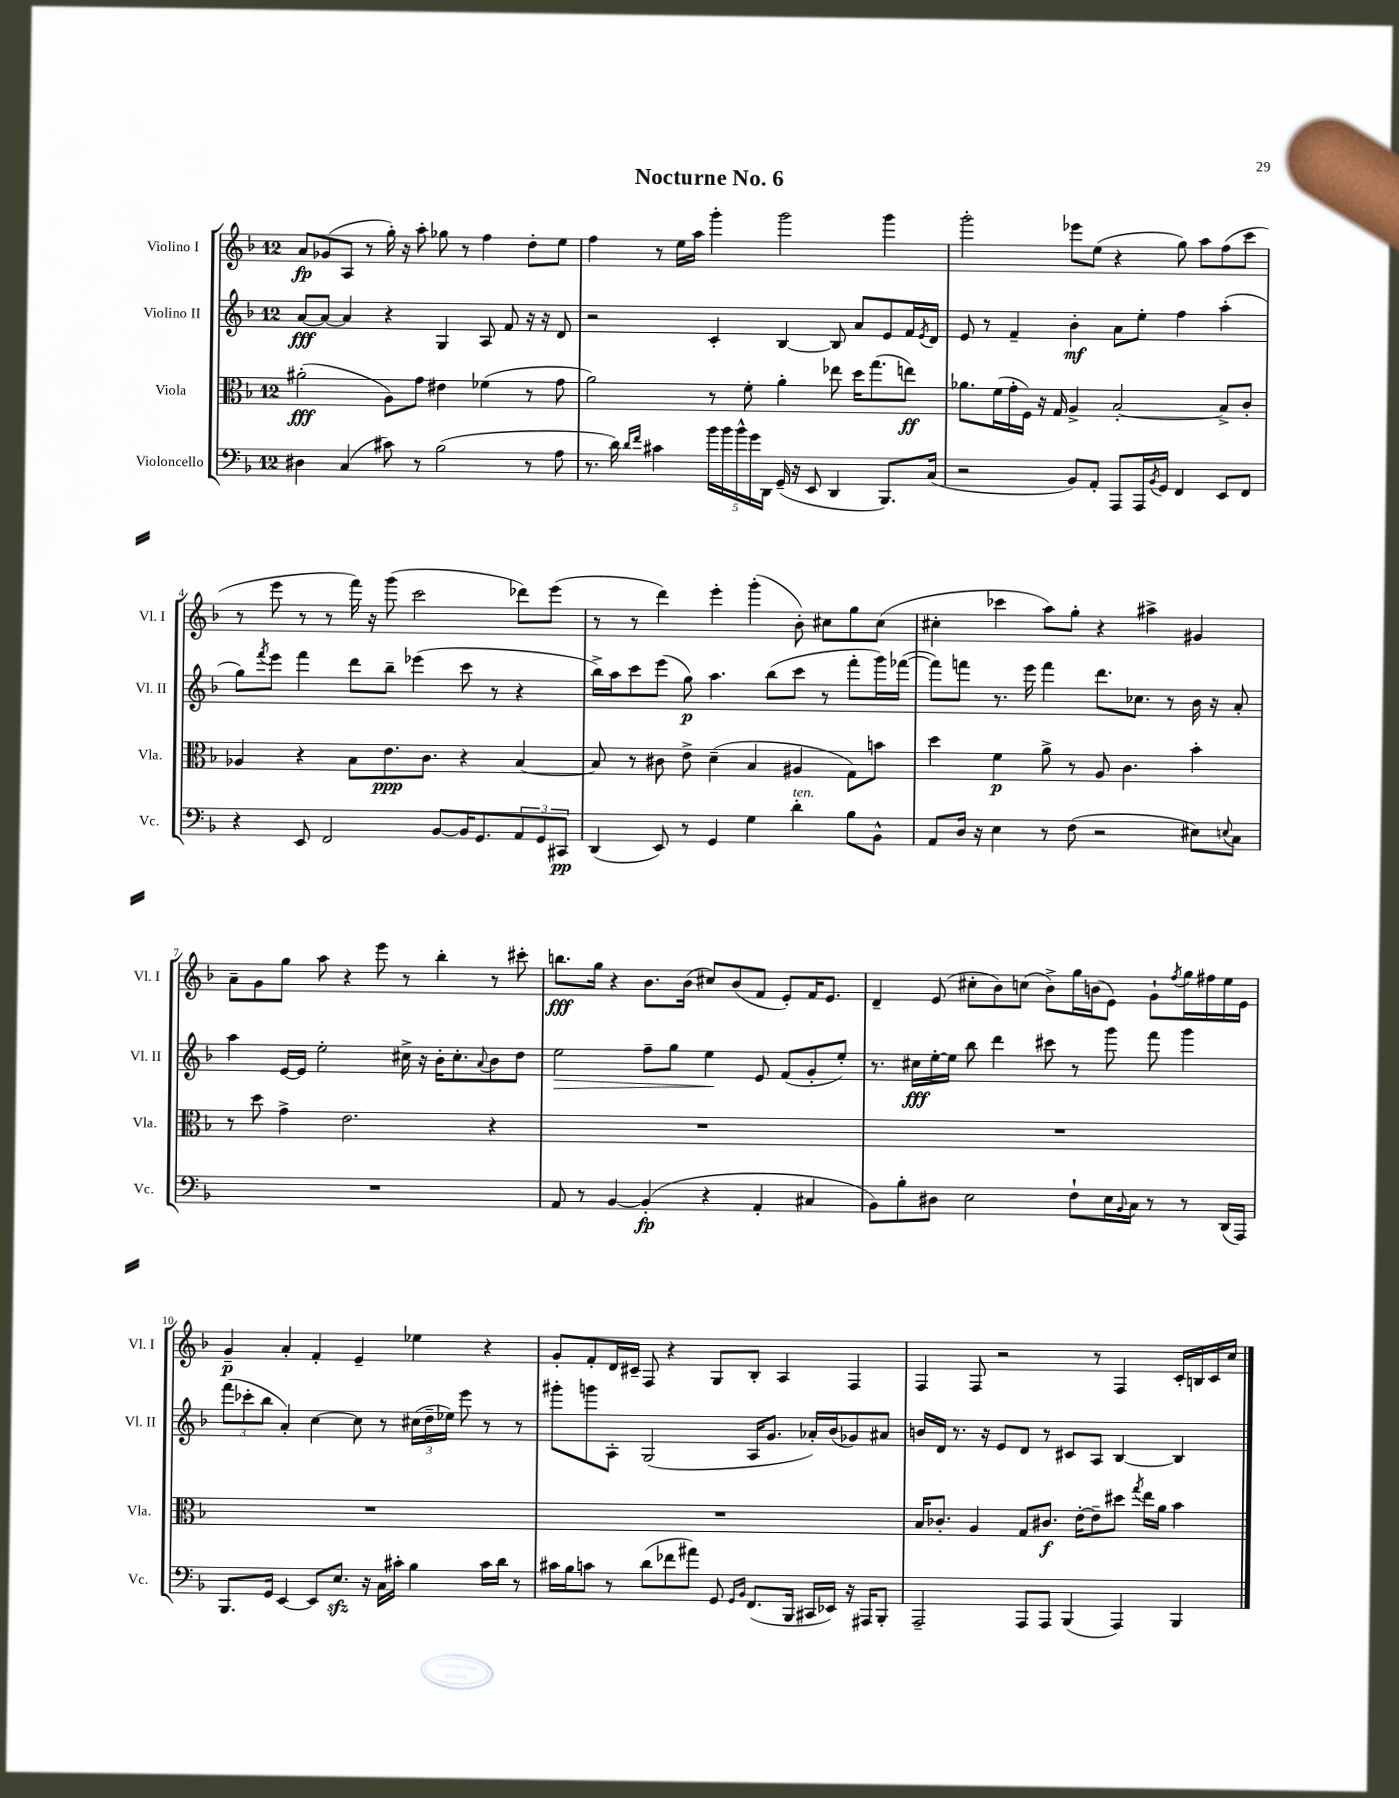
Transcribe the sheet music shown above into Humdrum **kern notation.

**kern	**dynam	**kern	**dynam	**kern	**dynam	**kern	**dynam
*part4	*part4	*part3	*part3	*part2	*part2	*part1	*part1
*staff4	*staff4	*staff3	*staff3	*staff2	*staff2	*staff1	*staff1
*I"Violoncello	*	*I"Viola	*	*I"Violino II	*	*I"Violino I	*
*I'Vc.	*	*I'Vla.	*	*I'Vl. II	*	*I'Vl. I	*
*clefF4	*	*clefC3	*	*clefG2	*	*clefG2	*
*k[b-]	*	*k[b-]	*	*k[b-]	*	*k[b-]	*
*M12/8	*	*M12/8	*	*M12/8	*	*M12/8	*
=1	=1	=1	=1	=1	=1	=1	=1
4D#X\	.	(2a#X'\	fff	[8a/L	fff	8a/L	fp
.	.	.	.	8a/J_	.	(8g-X/	.
(4C/	.	.	.	4a/]	.	8A/J	.
.	.	.	.	.	.	8r	.
8c#X\)	.	8A\L)	.	4r	.	16gg'\)	.
.	.	.	.	.	.	16r	.
8r	.	8g\J	.	.	.	8aa'\	.
(2B-\	.	4e#X\	.	4G/	.	8gg-X\	.
.	.	.	.	.	.	8r	.
.	.	(4f-X\	.	8A/	.	4ff\	.
.	.	.	.	8f/	.	.	.
8r	.	8r	.	16r	.	8dd'\L	.
.	.	.	.	16r	.	.	.
8A\	.	8g\	.	8d/	.	8ee\J	.
=2	=2	=2	=2	=2	=2	=2	=2
8.r	.	2a\)	.	2r	.	4ff\	.
16d\)	.	.	.	.	.	.	.
16qqd/LL	.	.	.	.	.	.	.
16qqf/JJ	.	.	.	.	.	.	.
4c#X\	.	.	.	.	.	8r	.
.	.	.	.	.	.	16ee\LL	.
.	.	.	.	.	.	16aa\JJ	.
20b-\LL	.	8r	.	4c'/	.	4ggg'\	.
20b-\	.	.	.	.	.	.	.
20b-^^\	.	.	.	.	.	.	.
.	.	8f'\	.	.	.	.	.
20g\	.	.	.	.	.	.	.
20DD\JJ	.	.	.	.	.	.	.
(16GG~/	.	4a'\	.	[4B-/	.	2ggg\	.
16r	.	.	.	.	.	.	.
8EE/	.	.	.	.	.	.	.
4DD/	.	8ee-X\	.	8B-/]	.	.	.
.	.	16dd\KL	.	8a/L	.	.	.
.	.	(8.gg\	.	.	.	.	.
8.BBB-/L)	.	.	.	8e/	.	4ggg\	.
.	.	8een\J)	ff	16f/L	.	.	.
.	.	.	.	8qe/	.	.	.
(16C/Jk	.	.	.	16d/JJ	.	.	.
=3	=3	=3	=3	=3	=3	=3	=3
2r	.	8.a-X\L	.	8e/	.	2ggg'\	.
.	.	.	.	8r	.	.	.
.	.	(16f\L	.	.	.	.	.
.	.	16g'\	.	4f~/	.	.	.
.	.	16F\JJ)	.	.	.	.	.
.	.	16r	.	.	.	.	.
.	.	16G/	.	.	.	.	.
8BB-/L)	.	4A^/	.	4b-'\	mf	8eee-X\L	.
8AA'/J	.	.	.	.	.	(8ee\J	.
8AAA/L	.	[2B-'/	.	8a\L	.	4r	.
16AAA/L	.	.	.	8ee'\J	.	.	.
8qBB-/	.	.	.	.	.	.	.
16GG/JJ	.	.	.	.	.	.	.
4FF/	.	.	.	4ff\	.	8gg\)	.
.	.	.	.	.	.	8aa\L	.
8EE/L	.	8B-^/L]	.	(4aa'\	.	(8ff\	.
8FF/J	.	8c'/J	.	.	.	8ccc\J	.
!!LO:LB:g=z
=4	=4	=4	=4	=4	=4	=4	=4
4r	.	4A-X/	.	8gg\L)	.	8r	.
.	.	.	.	8qfff/	.	.	.
.	.	.	.	8eee\J	.	8eee\	.
8EE/	.	4r	.	4fff\	.	8r	.
2FF/	.	.	.	.	.	8r	.
.	.	8B-\L	.	8ddd\L	.	16fff\)	.
.	.	.	.	.	.	16r	.
.	.	8.e\	ppp	8bb-~\J	.	(8ggg\	.
.	.	.	.	(4eee-X\	.	2ccc\	.
.	.	8.c\J	.	.	.	.	.
[8BB-/L	.	.	.	.	.	.	.
16BB-/K]	.	4r	.	8ccc\	.	.	.
8.GG/	.	.	.	.	.	.	.
.	.	.	.	8r	.	.	.
12AA/	.	[4B-/	.	4r	.	8ddd-X\L)	.
12GG/	.	.	.	.	.	.	.
.	.	.	.	.	.	(8eee\J	.
12CC#X/J	pp	.	.	.	.	.	.
=5	=5	=5	=5	=5	=5	=5	=5
(4DD/	.	8B-/]	.	16bb-^\LL)	.	8r	.
.	.	.	.	16aa\J	.	.	.
.	.	8r	.	8ccc\	.	8r	.
8EE/)	.	8c#X\	.	(8eee\J	.	4ddd\)	.
8r	.	8e^\	.	8gg\)	p	.	.
4GG/	.	(4d~\	.	4.aa\	.	4eee'\	.
4G\	.	4B-/	.	.	.	(4ggg'\	.
.	.	.	.	(8bb-\L	.	.	.
!LO:TX:a:i:t=ten.	!	!	!	!	!	!	!
4d'\	.	4A#X/	.	8ccc\J	.	8b-'\)	.
.	.	.	.	8r	.	8cc#X\L	.
8B-\L	.	8G\L)	.	8fff'\L	.	8gg\	.
8BB-^^\J	.	8bn\J	.	16ggg\L)	.	(8cc#\J	.
.	.	.	.	([16fff-X\JJ	.	.	.
=6	=6	=6	=6	=6	=6	=6	=6
8AA/L	.	4dd\	.	8fff-\L])	.	4cc#X'\	.
16D/Jk	.	.	.	8fffn\J	.	.	.
16r	.	.	.	.	.	.	.
4E\	.	4f\	p	8.r	.	4ccc-X\	.
.	.	.	.	16eee\	.	.	.
8r	.	8a^\	.	4fff\	.	8aa\L)	.
(8F\	.	8r	.	.	.	8gg'\J	.
2r	.	8A/	.	8.ddd\L	.	4r	.
.	.	4.c\	.	.	.	.	.
.	.	.	.	8.cc-X\J	.	.	.
.	.	.	.	.	.	4aa#X^\	.
.	.	.	.	8r	.	.	.
8E#X\L)	.	4b-'\	.	16b-\	.	4g#X/	.
.	.	.	.	16r	.	.	.
8qqEn/	.	.	.	.	.	.	.
8C\J	.	.	.	8a'/	.	.	.
!!LO:LB:g=z
=7	=7	=7	=7	=7	=7	=7	=7
1.r	.	8r	.	4aa\	.	8a~\L	.
.	.	8dd\	.	.	.	8g\	.
.	.	4g^\	.	[16e/LL	.	8gg\J	.
.	.	.	.	16e/JJ]	.	.	.
.	.	.	.	2ee'\	.	8aa\	.
.	.	2.e\	.	.	.	4r	.
.	.	.	.	.	.	8eee\	.
.	.	.	.	16cc#X^\	.	8r	.
.	.	.	.	16r	.	.	.
.	.	.	.	16b-'\KL	.	4bb-'\	.
.	.	.	.	8.cc#'\	.	.	.
.	.	.	.	8qqa/	.	.	.
.	.	4r	.	8b-\	.	8r	.
.	.	.	.	8dd\J	.	8ccc#X'\	.
=8	=8	=8	=8	=8	=8	=8	=8
!	!	!	!	!	!LO:HP:b	!	!
8AA/	.	1.r	.	2ee\	>	8.bbn\L	fff
8r	.	.	.	.	.	.	.
.	.	.	.	.	.	16gg\Jk	.
[4BB-/	.	.	.	.	.	4r	.
(4BB-'/]	fp	.	.	8ff~\L	.	8.b-\L	.
.	.	.	.	8gg\J	.	.	.
.	.	.	.	.	.	(16b-\Jk	.
4r	.	.	.	4ee\	.	8cc#X/L)	.
.	.	.	.	.	.	(8b-/	.
4AA'/	.	.	.	8e/	]	8f/J	.
.	.	.	.	(8f/L	.	8e'/L)	.
4C#X/	.	.	.	8g'/	.	16f/K	.
.	.	.	.	.	.	8.e/J	.
.	.	.	.	8ee'/J)	.	.	.
=9	=9	=9	=9	=9	=9	=9	=9
8BB-\L)	.	1.r	.	8.r	.	4d~/	.
8B-'\	.	.	.	.	.	.	.
.	.	.	.	16cc#X\LL	fff	.	.
8D#X\J	.	.	.	[16ee'\	.	(8e/	.
.	.	.	.	16ee\JJ]	.	.	.
2E\	.	.	.	8bb-\	.	8cc#X'\L	.
.	.	.	.	4ddd\	.	8b-\)	.
.	.	.	.	.	.	(8ccn\J	.
.	.	.	.	8ccc#X\	.	8b-^\L)	.
8F`\L	.	.	.	8r	.	16gg\L	.
.	.	.	.	.	.	(16bn\J	.
16E\L	.	.	.	8ggg\	.	8e\J)	.
8qqBB-/	.	.	.	.	.	.	.
16C\JJ	.	.	.	.	.	.	.
8r	.	.	.	8fff\	.	8g`\L	.
.	.	.	.	.	.	8qff/	.
8r	.	.	.	4ggg\	.	16gg\L	.
.	.	.	.	.	.	16ff#X\	.
(16DD/LL	.	.	.	.	.	16ee\	.
16AAA/JJ)	.	.	.	.	.	16e\JJ	.
!!LO:LB:g=z
=10	=10	=10	=10	=10	=10	=10	=10
8.BBB-/L	.	1.r	.	(12fff\L	.	4g~/	p
.	.	.	.	12ccc-X'\	.	.	.
.	.	.	.	12bb-\J	.	.	.
16GG/Jk	.	.	.	.	.	.	.
[4EE/	.	.	.	4a'/)	.	4a'/	.
8EE/L]	.	.	.	[4cc\	.	4f'/	.
8.Ezz/J	.	.	.	.	.	.	.
.	.	.	.	8cc\]	.	4e~/	.
16r	.	.	.	.	.	.	.
16C\LL	.	.	.	8r	.	.	.
16c#X'\JJ	.	.	.	.	.	.	.
4B-\	.	.	.	(24cc#X\LL	.	4ee-X\	.
.	.	.	.	24dd~\	.	.	.
.	.	.	.	24ee-X\JJ)	.	.	.
.	.	.	.	8eee\	.	.	.
16c#\LL	.	.	.	8r	.	4r	.
16d\JJ	.	.	.	.	.	.	.
8r	.	.	.	8r	.	.	.
=11	=11	=11	=11	=11	=11	=11	=11
16c#X\LL	.	1.r	.	8ggg#X'\L	.	8g'/L	.
16B-\J	.	.	.	.	.	.	.
8cn\J	.	.	.	8gggn\	.	8f'/	.
8r	.	.	.	8A'\J	.	16d/L	.
.	.	.	.	.	.	16c#X~/JJ	.
(8d\L	.	.	.	(2G/	.	8F/	.
8f-X\	.	.	.	.	.	4r	.
8a#X\J)	.	.	.	.	.	.	.
8GG/	.	.	.	.	.	8G/L	.
16qqGG/LL	.	.	.	.	.	.	.
16qqBB-/JJ	.	.	.	.	.	.	.
(8.FF/L	.	.	.	16A/KL	.	8B-'/J	.
.	.	.	.	8.g/J	.	.	.
.	.	.	.	.	.	4A/	.
16BBB-/Jk	.	.	.	.	.	.	.
16CC#X/LL	.	.	.	16a-X'/LL)	.	.	.
16EE-X/JJ)	.	.	.	(16b-/J	.	.	.
16r	.	.	.	8g-X/)	.	4F/	.
16AAA#X/KL	.	.	.	.	.	.	.
8BBB-'/J	.	.	.	8a#X/J	.	.	.
=12	=12	=12	=12	=12	=12	=12	=12
2AAA~/	.	16B-/KL	.	16bn/LL	.	4F/	.
.	.	8.c-X'/J	.	16d/JJ	.	.	.
.	.	.	.	8.r	.	.	.
.	.	4A/	.	.	.	8F/	.
.	.	.	.	16r	.	.	.
.	.	.	.	8e/L	.	2r	.
8AAA/L	.	8G/L	.	8d/J	.	.	.
8AAA/J	.	8.c#X/J	f	8r	.	.	.
(4BBB-/	.	.	.	8c#X/L	.	.	.
.	.	[16e'\KL	.	.	.	.	.
.	.	8e~\]	.	8A/J	.	8r	.
4AAA/)	.	8dd#X\J	.	[4B-/	.	4F/	.
.	.	8qgg/	.	.	.	.	.
.	.	16ee\LL	.	.	.	.	.
.	.	16a\JJ	.	.	.	.	.
4BBB-/	.	4b-\	.	4B-/]	.	16c'/LL	.
.	.	.	.	.	.	16Bn/	.
.	.	.	.	.	.	16c/	.
.	.	.	.	.	.	16cc/JJ	.
==	==	==	==	==	==	==	==
*-	*-	*-	*-	*-	*-	*-	*-
